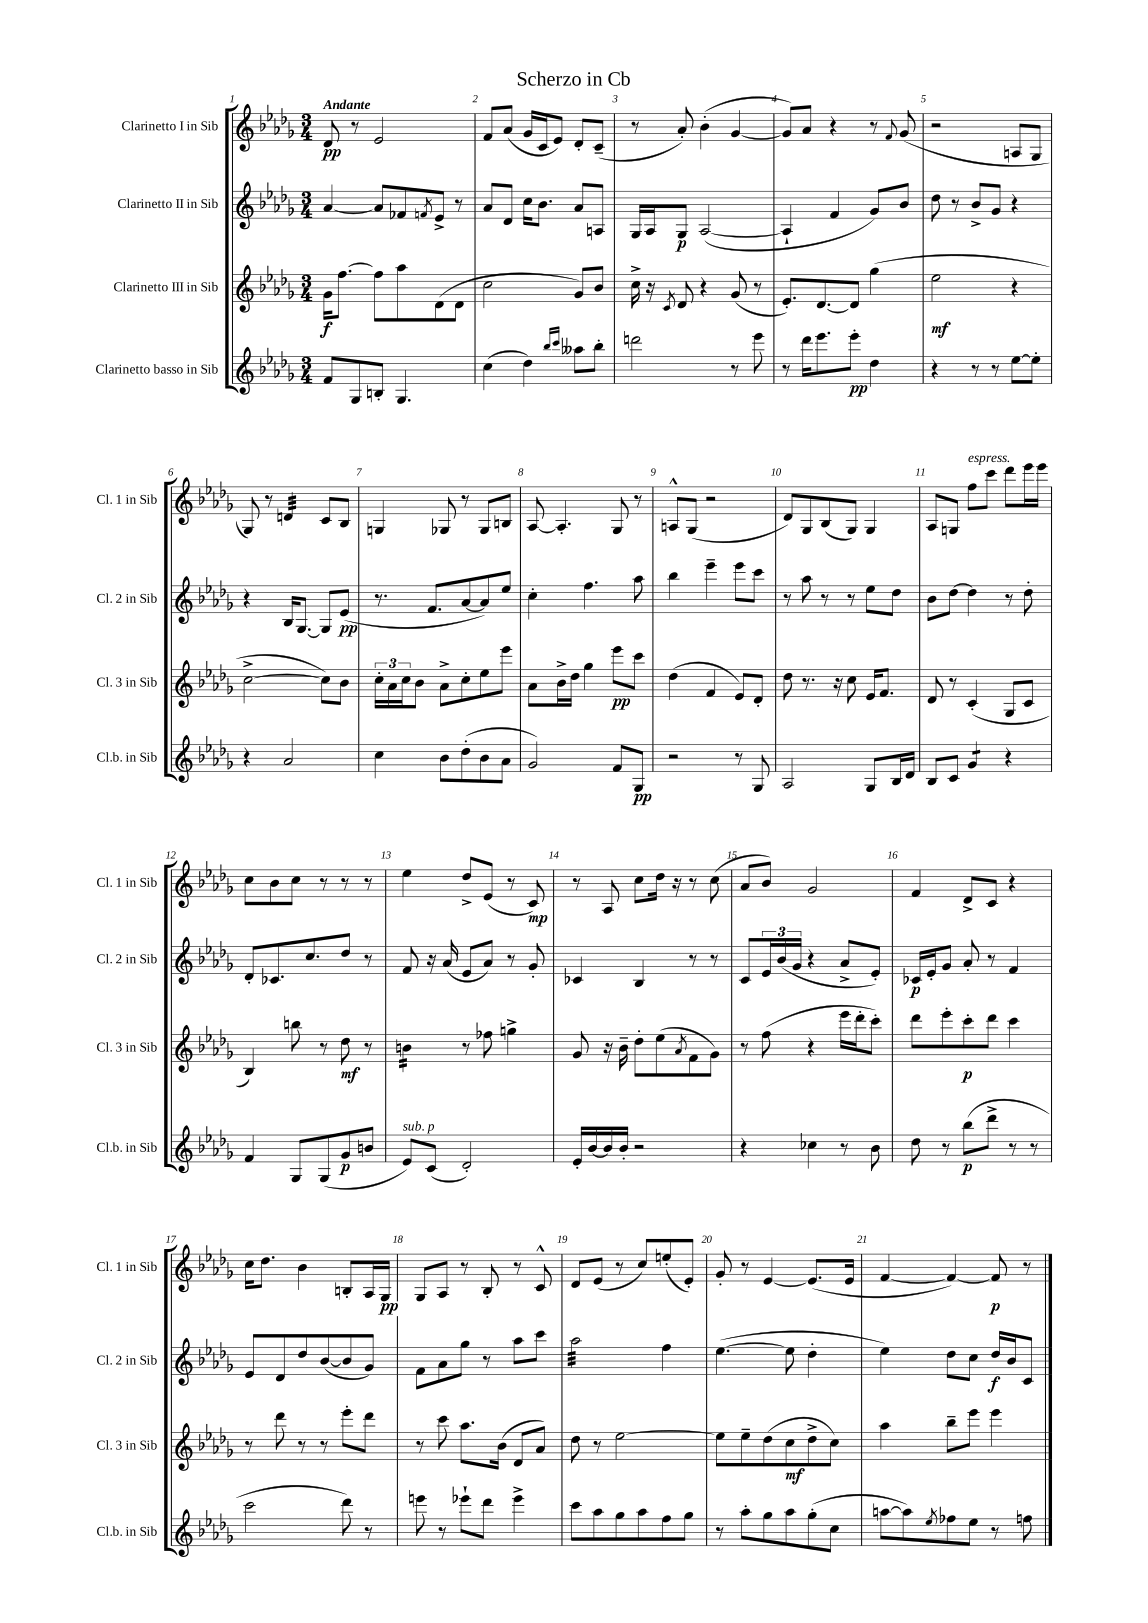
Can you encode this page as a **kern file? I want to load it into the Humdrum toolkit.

**kern	**kern	**kern	**kern
*staff4	*staff3	*staff2	*staff1
*clefG2	*clefG2	*clefG2	*clefG2
*k[b-e-a-d-g-]	*k[b-e-a-d-g-]	*k[b-e-a-d-g-]	*k[b-e-a-d-g-]
*M3/4	*M3/4	*M3/4	*M3/4
8f/L	16g-\LK	[4a-/	8d-/
.	[8.ff\J	.	.
8G-/	.	.	8r
8B'/J	8ff\]L	8a-/]L	2e-/
4.G-/	8aa-\	8f-/	.
.	.	8qf/	.
.	(8d-\	8e-^/J	.
.	8d-\J	8r	.
=	=	=	=
(4cc\	2cc\	8a-/L	8f/L
.	.	8d-/J	(8a-/J
4dd-\)	.	16cc\LK	16g-/LL
.	.	8.b-\J	16c/J
.	.	.	8e-/J)
16qqbb-/LL	.	.	.
16qqccc/JJ	.	.	.
8aa--\L	8g-/L)	8a-/L	8d-'/L
8bb-'\J	8b-/J	8A/J	(8c~/J
=	=	=	=
2ddd\	16cc^\	16G-/LL	8r
.	16r	16A-/J	.
.	8qc/	.	.
.	8d-/	8G-/J	8a-'/)
.	4r	([2A-/	(4b-'\
8r	(8g-/	.	[4g-/
8eee-\	8r	.	.
=	=	=	=
8r	8.e-'/L)	4A-`/]	8g-/]L)
16ddd-\LK	.	.	8a-/J
8.eee-\	[8.d-/	.	.
.	.	4f/	4r
8eee-'\J	8d-/]J	.	.
4dd-\	(4gg-\	8g-/L)	8r
.	.	.	8qqf/
.	.	8b-/J	(8g-/
=	=	=	=
4r	2ee-\	8dd-\	2r
.	.	8r	.
8r	.	8b-^/L	.
8r	.	8g-/J	.
[8ee-\L	4r	4r	8A/L
8ee-'\]J	.	.	8G-/J
=	=	=	=
4r	[2cc^\	4r	8G-/)
.	.	.	8r
2a-/	.	16B-/LK	4d/
.	.	[8.G-/J	.
.	8cc\]L)	8G-/]L	8c/L
.	8b-\J	(8e-/J	8B-/J
=	=	=	=
4cc\	24cc'\LL	8.r	4G/
.	24a-\	.	.
.	24cc\J	.	.
.	8b-\J	.	.
.	.	8.f/L	.
8b-\L	8a-^\L	.	8G-/
(8dd-'\	8cc'\	[8a-/	8r
8b-\	8ee-\	8a-/])	8G-/L
8a-\J	8eee-\J	8ee-/J	8B/J
=	=	=	=
2g-/)	8a-\L	4cc'\	[8A-/
.	16b-^\L	.	4.A-'/]
.	16dd-\JJ	.	.
.	4gg-\	4.ff\	.
8f/L	8eee-\L	.	8G-/
8G-/J	8ccc\J	8aa-\	8r
=	=	=	=
2r	(4dd-\	4bb-\	8A^^/L
.	.	.	(8G-/J
.	4f/	4eee-~\	2r
8r	8e-/L)	8eee-\L	.
8G-/	8d-'/J	8ccc\J	.
=	=	=	=
2A-/	8dd-\	8r	8d-/L)
.	8.r	8aa-\	8G-/
.	.	8r	(8B-/
.	16r	.	.
.	8cc\	8r	8G-/J)
8G-/L	16e-/LK	8ee-\L	4G-/
.	8.f/J	.	.
16B-/L	.	8dd-\J	.
16d-/JJ	.	.	.
=	=	=	=
8B-/L	8d-/	8b-\L	8A-/L
8c/J	8r	[8dd-\J	8G/J
4g-/	(4c'/	4dd-\]	8ff\L
.	.	.	8ccc\J
4r	8G-/L	8r	8ddd-\L
.	8c/J	8dd-'\	16eee-\L
.	.	.	16eee-\JJ
=	=	=	=
4f/	4B-/)	8d-'/L	8cc\L
.	.	8.c-/	8b-\
8G-/L	8bb\	.	8cc\J
.	.	8.cc/	.
(8G-/	8r	.	8r
8g-/	8dd-\	8dd-/J	8r
8b/J	8r	8r	8r
=	=	=	=
8e-/L)	4b\	8f/	4ee-\
(8c/J	.	16r	.
.	.	(16a-/	.
2d-'/)	8r	8e-/L	8dd-^/L
.	8ff-\	8a-/J)	(8e-/J
.	4gg^\	8r	8r
.	.	8g-'/	8c/)
=	=	=	=
16e-'/LL	8g-/	4c-/	8r
[16b-/	.	.	.
16b-/]	16r	.	8A-/
16b-'/JJ	16b-~\	.	.
2r	8dd-'\L	4B-/	8cc\L
.	(8ee-\	.	16dd-\Jk
.	.	.	16r
.	8qa-/	.	.
.	8f\	8r	8r
.	8g-\J)	8r	(8cc\
=	=	=	=
4r	8r	8c/L	8a-/L
.	(8ff\	24e-/L	8b-/J)
.	.	(24b-/	.
.	.	24g-/JJ	.
4cc-\	4r	4r	2g-/
8r	16eee-\LL	8a-^/L	.
.	16ddd-'\J	.	.
8b-\	8ccc'\J)	8e-'/J)	.
=	=	=	=
8dd-\	8ddd-\L	16c-/LL	4f/
.	.	16e-'/J	.
8r	8eee-'\	8g-/J	.
(8bb-\L	8ccc'\	8a-'/	8d-^/L
8ddd-^\J	8ddd-\J	8r	8c/J
8r	4ccc\	4f/	4r
8r	.	.	.
=	=	=	=
2ccc\	8r	8e-/L	16cc\LK
.	.	.	8.dd-\J
.	8ddd-\	8d-/	.
.	8r	8dd-/	4b-\
.	8r	([8b-/	.
8ddd-\)	8eee-'\L	8b-/]	8B'/L
8r	8ddd-\J	8g-/J)	16A-/L
.	.	.	16G-/JJ
=	=	=	=
8eee\	8r	8f\L	8G-/L
8r	8ccc\	8a-\	8A-/J
8eee-`\L	8.aa-\L	8gg-\J	8r
8ddd-\J	.	8r	8B-'/
.	(16b-\Jk	.	.
4eee-^\	8d-/L	8aa-\L	8r
.	8a-/J)	8ccc\J	8c^^/
=	=	=	=
8ccc\L	8dd-\	2aa-\	8d-/L
8aa-\	8r	.	(8e-/J
8gg-\	[2ee-\	.	8r
8aa-\	.	.	8cc/L)
8ff\	.	4ff\	(8ee'/
8gg-\J	.	.	8e-'/J)
=	=	=	=
8r	8ee-\]L	([4.ee-\	8g-'/
8aa-'\L	8ee-~\	.	8r
8gg-\	(8dd-\	.	[4e-/
8aa-\	8cc\	8ee-\]	.
(8gg-'\	8dd-^\	4dd-'\	(8.e-/]L
8cc\J	8cc\J)	.	.
.	.	.	16e-/Jk
=	=	=	=
[8aa\L	4aa-\	4ee-\)	[4f/
8aa\])	.	.	.
8qee-/	.	.	.
8ff-\	8bb-~\L	8dd-\L	4f/_)
8ee-\J	8eee-\J	8cc\J	.
8r	4eee-\	16dd-/LL	8f/]
.	.	16b-/J	.
8ff\	.	8c/J	8r
==	==	==	==
*-	*-	*-	*-
